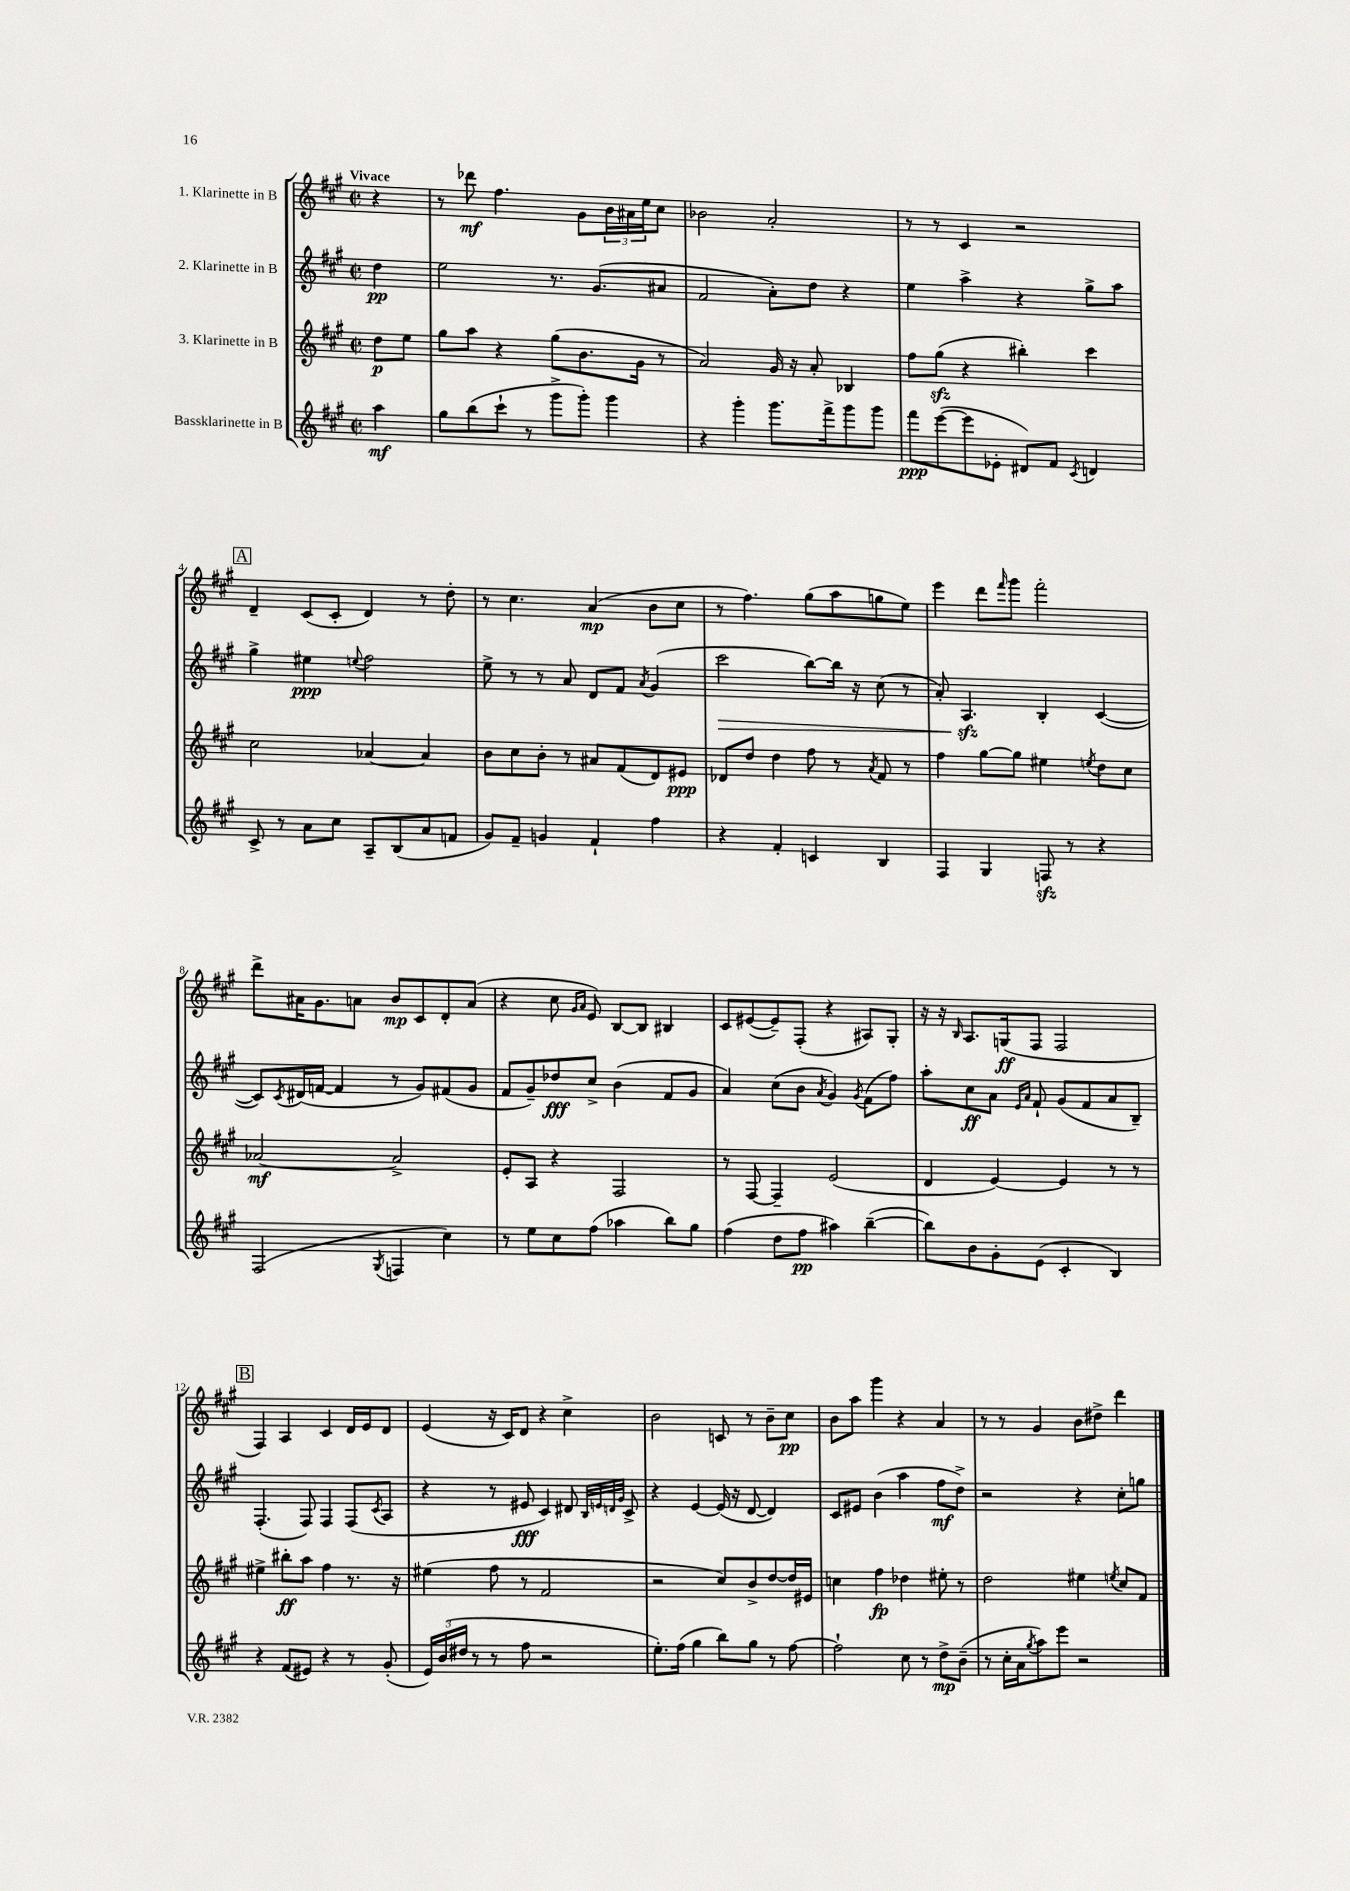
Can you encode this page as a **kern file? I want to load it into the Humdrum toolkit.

**kern	**dynam	**kern	**dynam	**kern	**dynam	**kern	**dynam
*part4	*part4	*part3	*part3	*part2	*part2	*part1	*part1
*staff4	*staff4	*staff3	*staff3	*staff2	*staff2	*staff1	*staff1
*I"Bassklarinette in B	*	*I"3. Klarinette in B	*	*I"2. Klarinette in B	*	*I"1. Klarinette in B	*
*clefG2	*	*clefG2	*	*clefG2	*	*clefG2	*
*k[f#c#g#]	*	*k[f#c#g#]	*	*k[f#c#g#]	*	*k[f#c#g#]	*
*M2/2	*	*M2/2	*	*M2/2	*	*M2/2	*
*met(c|)	*	*met(c|)	*	*met(c|)	*	*met(c|)	*
=	=	=	=	=	=	=	=
!	!	!	!	!	!	!LO:TX:a:B:t=Vivace	!
4aa\	mf	8dd\L	p	4dd\	pp	4r	.
.	.	8ee\J	.	.	.	.	.
=1	=1	=1	=1	=1	=1	=1	=1
8gg#\L	.	8gg#\L	.	2ee\	.	8r	.
(8bb\	.	8aa\J	.	.	.	8ddd-X\	mf
8ccc#`\J	.	4r	.	.	.	4.ff#\	.
8r	.	.	.	.	.	.	.
8ggg#^\L	.	(8gg#\L	.	8.r	.	.	.
8ggg#'\J)	.	8.b\	.	.	.	8g#\L	.
.	.	.	.	(8.g#/L	.	.	.
4ggg#\	.	.	.	.	.	24b\L	.
.	.	.	.	.	.	24a#X\	.
.	.	16g#\Jk	.	.	.	.	.
.	.	.	.	.	.	24ee\J	.
.	.	8r	.	8a#X/J	.	8cc#\J	.
=2	=2	=2	=2	=2	=2	=2	=2
4r	.	2a/)	.	2f#/	.	2b-X\	.
4ggg#'\	.	.	.	.	.	.	.
8.ggg#\L	.	16g#/	.	8a'\L)	.	2a'/	.
.	.	16r	.	.	.	.	.
.	.	8a'/	.	8dd\J	.	.	.
16fff#^\k	.	.	.	.	.	.	.
8ggg#\	.	4B-X/	.	4r	.	.	.
8ggg#\J	.	.	.	.	.	.	.
=3	=3	=3	=3	=3	=3	=3	=3
8fff#\L	ppp	8ff#\L	.	4ee\	.	8r	.
([8eee\	.	(8gg#zz\J	.	.	.	8r	.
8eee\]	.	4r	.	4aa^\	.	4c#/	.
8e-X'\J	.	.	.	.	.	.	.
8d#X/L)	.	4bb#X'\)	.	4r	.	2r	.
8f#/J	.	.	.	.	.	.	.
8qc#/	.	.	.	.	.	.	.
4dn/	.	4ccc#\	.	8gg#^\L	.	.	.
.	.	.	.	8aa\J	.	.	.
!!LO:LB:g=z
!!LO:REH:place=s1:t=A
=4	=4	=4	=4	=4	=4	=4	=4
8c#^/	.	2cc#\	.	4gg#^\	.	4d~/	.
8r	.	.	.	.	.	.	.
8a\L	.	.	.	4ee#X\	ppp	(8c#/L	.
8cc#\J	.	.	.	.	.	8c#'/J	.
.	.	.	.	8qqeen/	.	.	.
8A~/L	.	[4a-X/	.	2ff#\	.	4d/)	.
(8B/	.	.	.	.	.	.	.
8a/	.	4a-/]	.	.	.	8r	.
8fn/J	.	.	.	.	.	8dd'\	.
=5	=5	=5	=5	=5	=5	=5	=5
8g#/L)	.	8b\L	.	8ee^\	.	8r	.
8f#~/J	.	8cc#\	.	8r	.	4.cc#\	.
4gn/	.	8b'\J	.	8r	.	.	.
.	.	8r	.	8a/	.	.	.
4f#`/	.	8a#X/L	.	8d/L	.	(4a/	mp
.	.	(8f#/	.	8f#/J	.	.	.
.	.	.	.	8qa/	.	.	.
4ff#\	.	8d/)	.	(4g#/	.	8b\L	.
.	.	8e#X/J	ppp	.	.	8cc#\J	.
=6	=6	=6	=6	=6	=6	=6	=6
!	!	!	!	!	!LO:HP:b	!	!
4r	.	8d-X/L	.	2ccc#\	>	8r	.
.	.	8dd/J	.	.	.	4.ff#\)	.
4f#'/	.	4dd\	.	.	.	.	.
4cn/	.	8ff#\	.	[8bb\L)	.	(8gg#\L	.
.	.	8r	.	16bb\Jk]	.	8aa\	.
.	.	.	.	16r	.	.	.
.	.	8qa/	.	.	.	.	.
4B/	.	8f#/	.	(8cc#\	.	8ggn\	.
.	.	8r	.	8r	.	8ee\J)	.
=7	=7	=7	=7	=7	=7	=7	=7
4F#/	.	4ff#\	.	8a'/)	.	4eee\	.
.	.	.	.	4.Azz/	.	.	.
4G#/	.	[8gg#\L	.	.	.	8ddd\L	.
.	.	.	.	.	.	16qqfff#/	.
.	.	8gg#\J]	.	.	.	8ggg#\J	.
8Fnzz/	.	4ee#X\	.	4B'/	]	2fff#'\	.
8r	.	.	.	.	.	.	.
.	.	8qeen/	.	.	.	.	.
4r	.	8dd\L	.	([4c#/	.	.	.
.	.	8cc#\J	.	.	.	.	.
!!LO:LB:g=z
=8	=8	=8	=8	=8	=8	=8	=8
(2F#/	.	[2a-X/	mf	8c#/L])	.	8ddd^\L	.
.	.	.	.	8qc#/	.	.	.
.	.	.	.	(16d#X/L	.	16a#X\K	.
.	.	.	.	[16fn/JJ	.	8.g#\	.
.	.	.	.	4f/]	.	.	.
.	.	.	.	.	.	8an\J	.
8qG#/	.	.	.	.	.	.	.
4Fn/	.	2a-^/]	.	8r	.	8b/L	mp
.	.	.	.	8g#/L)	.	8c#/	.
4cc#\)	.	.	.	(8f#X/	.	8d'/	.
.	.	.	.	8g#/J	.	(8a/J	.
=9	=9	=9	=9	=9	=9	=9	=9
8r	.	8e'/L	.	8f#/L	.	4r	.
8ee\L	.	8A/J	.	8g#~/)	.	.	.
8cc#\	.	4r	.	8dd-X/	fff	8cc#\	.
.	.	.	.	.	.	16qqg#/LL	.
.	.	.	.	.	.	16qqa/JJ	.
(8ff#\J	.	.	.	8cc#^/J	.	8e/)	.
4aa-X\	.	2F#/	.	(4b\	.	[8B/L	.
.	.	.	.	.	.	8B/J]	.
8bb\L)	.	.	.	8f#/L	.	4B#X/	.
8gg#\J	.	.	.	8g#/J	.	.	.
=10	=10	=10	=10	=10	=10	=10	=10
(4ff#\	.	8r	.	4a/)	.	8c#/L	.
.	.	[8F#/	.	.	.	([8e#X/	.
8dd\L	.	4F#~/]	.	(8cc#\L	.	8e#~/])	.
8ff#\J	pp	.	.	8b\J	.	(8F#'/J	.
.	.	.	.	8qa/	.	.	.
4aa#X\)	.	(2e/	.	4g#/)	.	4r	.
.	.	.	.	8qg#/	.	.	.
([4bb~\	.	.	.	(8f#\L	.	8A#X/L)	.
.	.	.	.	8ff#\J)	.	8G#'/J	.
=11	=11	=11	=11	=11	=11	=11	=11
8bb\L])	.	4d/	.	8aa'\L	.	16r	.
.	.	.	.	.	.	16r	.
.	.	.	.	.	.	16qqB/	.
8b\	.	.	.	8cc#\	ff	8.A/L	.
8g#'\	.	[4e/)	.	8a\J	.	.	.
.	.	.	.	.	.	(16Gn/k	ff
.	.	.	.	16qqe/LL	.	.	.
.	.	.	.	16qqa/JJ	.	.	.
(8e\J	.	.	.	8f#`/	.	8F#/J	.
4c#'/	.	4e/]	.	(8g#/L	.	2F#/	.
.	.	.	.	8f#/	.	.	.
4B/)	.	8r	.	8a/	.	.	.
.	.	8r	.	8B~/J)	.	.	.
!!LO:LB:g=z
!!LO:REH:place=s1:t=B
=12	=12	=12	=12	=12	=12	=12	=12
4r	.	4ee#X^\	.	(4.F#'/	.	4F#/)	.
(8f#/L	.	8bb#X'\L	ff	.	.	4A/	.
8e#X/J)	.	8aa\J	.	8F#/)	.	.	.
4r	.	4ff#\	.	4F#/	.	4c#/	.
8r	.	8.r	.	(8F#/L	.	16d/LL	.
.	.	.	.	.	.	16e/J	.
.	.	.	.	8qc#/	.	.	.
(8g#'/	.	.	.	8A/J	.	8d/J	.
.	.	16r	.	.	.	.	.
=13	=13	=13	=13	=13	=13	=13	=13
24e/LL)	.	(4ee#X\	.	4r	.	(4e/	.
(24b/	.	.	.	.	.	.	.
24dd#X/JJ	.	.	.	.	.	.	.
8r	.	.	.	.	.	.	.
8r	.	8ff#\	.	8r	.	16r	.
.	.	.	.	.	.	16c#/KL)	.
8ff#\	.	8r	.	8e#X/	fff	8d/J	.
2r	.	2f#/	.	4c#/)	.	4r	.
.	.	.	.	8d#X/	.	4cc#^\	.
.	.	.	.	32qqB/LLL	.	.	.
.	.	.	.	32qqen/	.	.	.
.	.	.	.	32qqdn/	.	.	.
.	.	.	.	32qqg#/JJJ	.	.	.
.	.	.	.	8c#^/	.	.	.
=14	=14	=14	=14	=14	=14	=14	=14
8.ee'\L)	.	2r	.	4r	.	2b\	.
(16ff#\Jk	.	.	.	.	.	.	.
4gg#\	.	.	.	[4e/	.	.	.
8bb\L)	.	8cc#/L)	.	(16e/]	.	8cn/	.
.	.	.	.	16r	.	.	.
8gg#\J	.	8b^/	.	[8d/	.	8r	.
8r	.	[8dd/	.	4d/])	.	8b~\L	.
[8ff#\	.	16dd/L]	.	.	.	8cc#\J	pp
.	.	16e#X/JJ	.	.	.	.	.
=15	=15	=15	=15	=15	=15	=15	=15
2ff#`\]	.	4ccn\	.	8c#/L	.	8b\L	.
.	.	.	.	8e#X/J	.	8aa\J	.
.	.	4ff#\	fp	(4b\	.	4ggg#\	.
8cc#\	.	4dd-X\	.	4aa\	.	4r	.
8r	.	.	.	.	.	.	.
8dd^\L	mp	8ee#X'\	.	8ff#\L	mf	4a/	.
(8b~\J	.	8r	.	8dd^\J)	.	.	.
=16	=16	=16	=16	=16	=16	=16	=16
8r	.	2dd\	.	2r	.	8r	.
16cc#'\LL	.	.	.	.	.	8r	.
16a\J	.	.	.	.	.	.	.
8qgg#/	.	.	.	.	.	.	.
8aa\)	.	.	.	.	.	4g#/	.
8eee\J	.	.	.	.	.	.	.
2r	.	4ee#X\	.	4r	.	8b\L	.
.	.	.	.	.	.	8dd#X^\J	.
.	.	8qeen/	.	.	.	.	.
.	.	8cc#/L	.	8cc#'\L	.	4ddd\	.
.	.	8f#/J	.	8ggn\J	.	.	.
==	==	==	==	==	==	==	==
*-	*-	*-	*-	*-	*-	*-	*-
